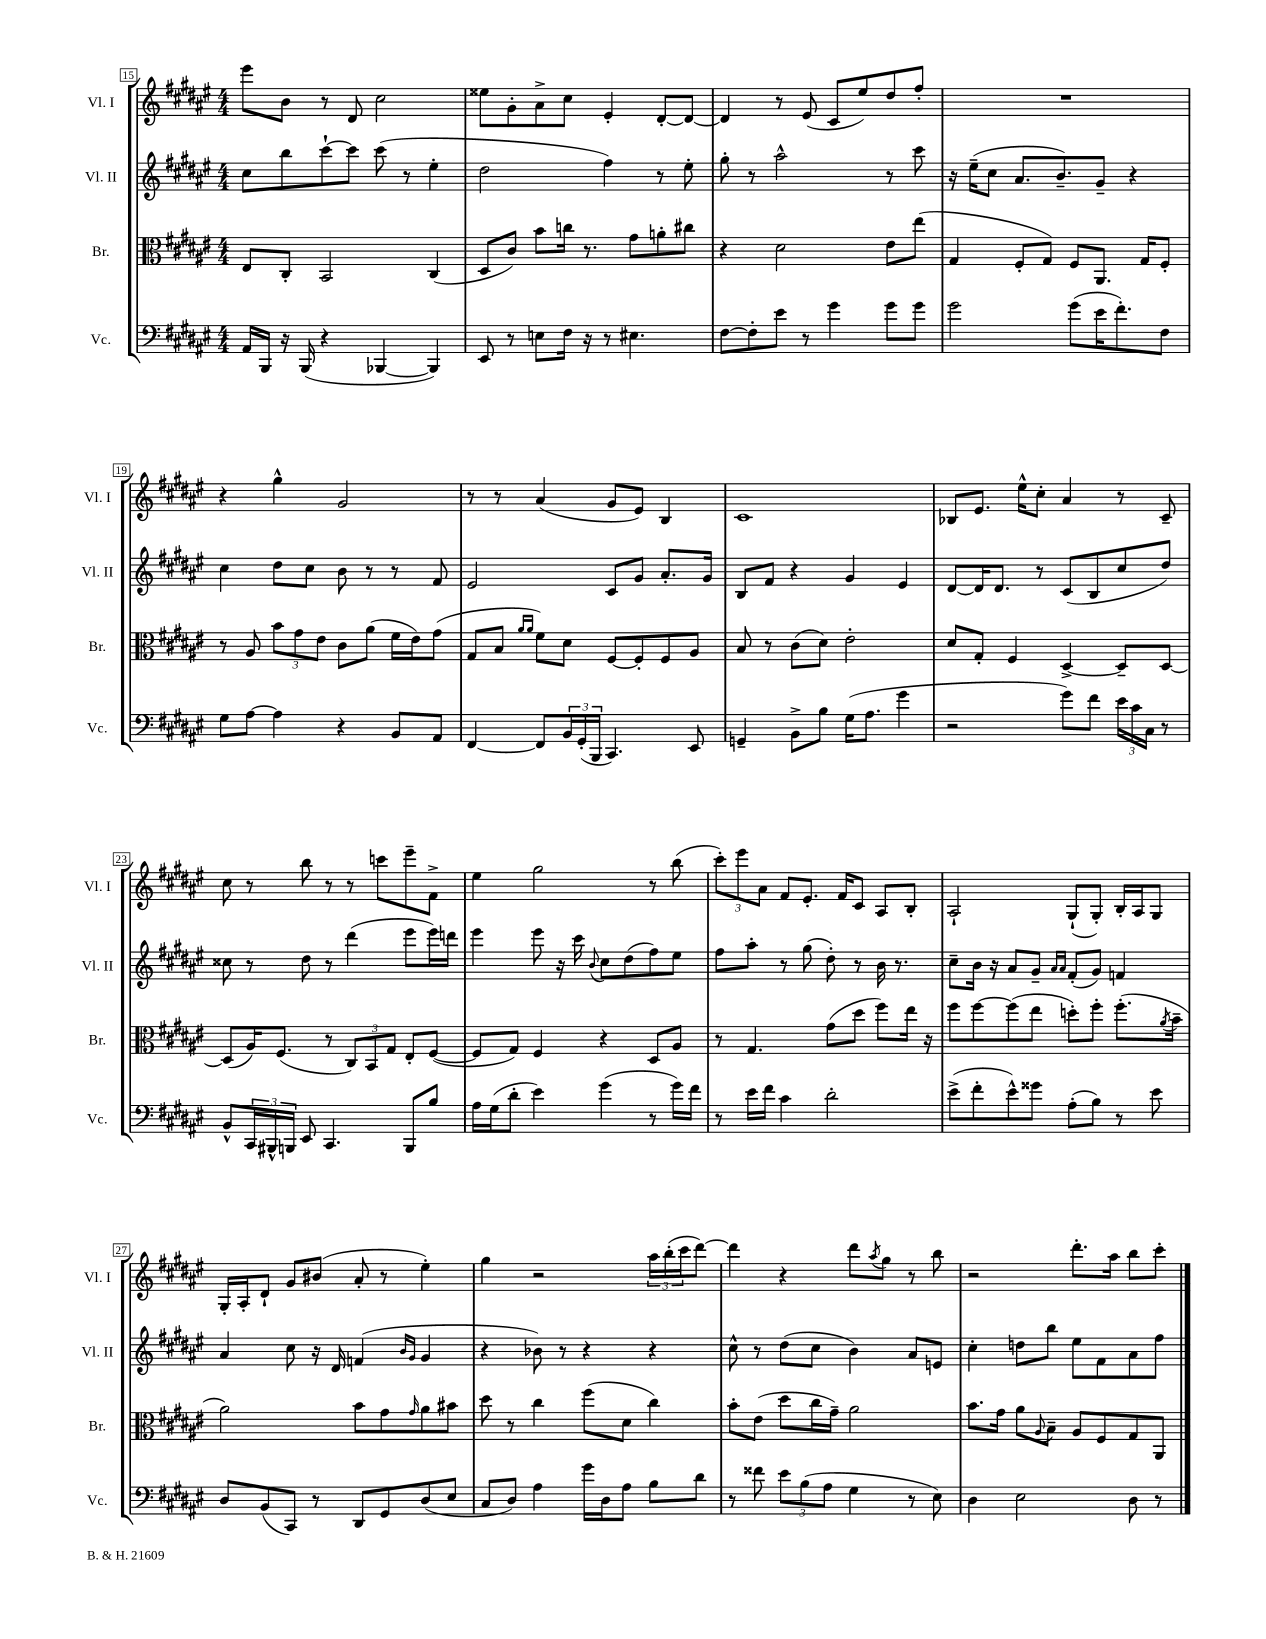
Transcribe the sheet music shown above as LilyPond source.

<<
\new StaffGroup <<
\new Staff = "s0" \with { instrumentName = "Vl. I" shortInstrumentName = "Vl. I" } {
    \clef treble \key fis \major \numericTimeSignature \time 4/4
    eis'''8 b'8 r8 dis'8 cis''2 |
    eisis''8 gis'8-. ais'8-> cis''8 eis'4-. dis'8~-. dis'8~ |
    dis'4 r8 eis'8( cis'8 eis''8) dis''8 fis''8-. |
    R1 |
    r4 gis''4-^ gis'2 |
    r8 r8 ais'4( gis'8 eis'8) b4 |
    cis'1 |
    bes8 eis'8. eis''16-^ cis''8-. ais'4 r8 cis'8-- |
    cis''8 r8 b''8 r8 r8 c'''8 eis'''8-- fis'8-> |
    eis''4 gis''2 r8 b''8( |
    \tuplet 3/2 { cis'''8-.) eis'''8 ais'8 } fis'8 eis'8.-. fis'16 cis'8 ais8 b8-. |
    ais2-! gis8-!( gis8-.) b16-. ais16 gis8 |
    gis16-. ais16-. dis'8-! gis'8 bis'8( ais'8-. r8 eis''4-.) |
    gis''4 r2 \tuplet 3/2 { ais''16 b''16-.( cis'''16 } dis'''8~) |
    dis'''4 r4 dis'''8 \acciaccatura { ais''8 } gis''8 r8 b''8 |
    r2 dis'''8.-. ais''16 b''8 cis'''8-. \bar "|." |
}
\new Staff = "s1" \with { instrumentName = "Vl. II" shortInstrumentName = "Vl. II" } {
    \clef treble \key fis \major \numericTimeSignature \time 4/4
    cis''8 b''8 cis'''8~-! cis'''8 cis'''8( r8 eis''4-. |
    dis''2 fis''4) r8 eis''8-. |
    gis''8-. r8 ais''2-^ r8 cis'''8 |
    r16 eis''16--( cis''8 ais'8. b'8.--) gis'8-- r4 |
    cis''4 dis''8 cis''8 b'8 r8 r8 fis'8 |
    eis'2 cis'8 gis'8 ais'8.-. gis'16 |
    b8 fis'8 r4 gis'4 eis'4 |
    dis'8~ dis'16 dis'8. r8 cis'8( b8 cis''8 dis''8) |
    cisis''8 r8 dis''8 r8 dis'''4( eis'''8 eis'''16) d'''16 |
    eis'''4 eis'''8 r16 cis'''16 \appoggiatura { b'8 } cis''8 dis''8( fis''8) eis''8 |
    fis''8 ais''8-. r8 gis''8( dis''8-.) r8 b'16 r8. |
    cis''8-- b'16 r16 ais'8 gis'8-- \grace { ais'16 ais'16 } fis'8-.( gis'8) f'4 |
    ais'4 cis''8 r16 dis'16 f'4( \grace { b'16 gis'16 } gis'4 |
    r4 bes'8) r8 r4 r4 |
    cis''8-^ r8 dis''8( cis''8 b'4) ais'8 e'8 |
    cis''4-. d''8 b''8 eis''8 fis'8 ais'8 fis''8 \bar "|." |
}
\new Staff = "s2" \with { instrumentName = "Br." shortInstrumentName = "Br." } {
    \clef alto \key fis \major \numericTimeSignature \time 4/4
    eis8 cis8-. b,2 cis4( |
    dis8 cis'8) b'8 c''16 r8. gis'8 a'8-. cis''8 |
    r4 dis'2 eis'8 eis''8( |
    gis4 fis8-. gis8) fis8 ais,8. gis16 fis8-. |
    r8 ais8 \tuplet 3/2 { b'8 gis'8 eis'8 } cis'8 ais'8( fis'16 eis'16) gis'8( |
    gis8 b8 \grace { ais'16 ais'16 } fis'8) dis'8 fis8~ fis8-. fis8 ais8 |
    b8 r8 cis'8( dis'8) eis'2-. |
    dis'8 gis8-. fis4 dis4~-> dis8-- dis8~ |
    dis8( ais16) fis8.( r8 \tuplet 3/2 { cis8) b,8 gis8 } eis8-. fis8~( |
    fis8 gis8) fis4 r4 dis8 ais8 |
    r8 gis4. gis'8( dis''8 fis''8) eis''16 r16 |
    fis''8 fis''8~ fis''8( eis''8 d''8-.) fis''8-. fis''8.-.( \acciaccatura { ais'8 } b'16-- |
    ais'2) b'8 gis'8 \grace { gis'16 } ais'8 bis'8 |
    dis''8 r8 cis''4 fis''8( dis'8 cis''4) |
    b'8-. eis'8( dis''8 cis''16 gis'16--) ais'2 |
    b'8. gis'16 ais'8 \appoggiatura { ais8 } b8-- ais8 fis8 gis8 ais,8 \bar "|." |
}
\new Staff = "s3" \with { instrumentName = "Vc." shortInstrumentName = "Vc." } {
    \clef bass \key fis \major \numericTimeSignature \time 4/4
    ais,16 b,,16 r16 b,,16( r4 bes,,4~ bes,,4) |
    eis,8 r8 e8 fis16 r16 r8 eis4. |
    fis8~ fis8-. eis'8 r8 gis'4 gis'8 gis'8 |
    gis'2 gis'8( eis'16 fis'8.-.) fis8 |
    gis8 ais8~ ais4 r4 b,8 ais,8 |
    fis,4~ fis,8 \tuplet 3/2 { b,16 gis,16-.( b,,16 } cis,4.) eis,8 |
    g,4-- b,8-> b8 gis16( ais8. gis'4 |
    r2 gis'8) fis'8 \tuplet 3/2 { eis'16 cis'16 cis16 } r8 |
    b,8-^ \tuplet 3/2 { cis,16 bis,,16-^ b,,16 } eis,8 cis,4. b,,8 b8 |
    ais16 gis16( dis'8-. eis'4) gis'4( r8 gis'16) fis'16 |
    r8 eis'16 fis'16 cis'4 dis'2-. |
    eis'8->( fis'8-. eis'8-^) gisis'8 ais8-.( b8) r8 eis'8 |
    dis8 b,8( cis,8) r8 dis,8 gis,8 dis8( eis8 |
    cis8 dis8) ais4 gis'16 dis16 ais8 b8 dis'8 |
    r8 fisis'8 \tuplet 3/2 { eis'8 b8( ais8 } gis4 r8 eis8) |
    dis4 eis2 dis8 r8 \bar "|." |
}
>>
>>
\layout { \context { \Score currentBarNumber = #15 \override BarNumber.stencil = #(make-stencil-boxer 0.1 0.3 ly:text-interface::print) } }
